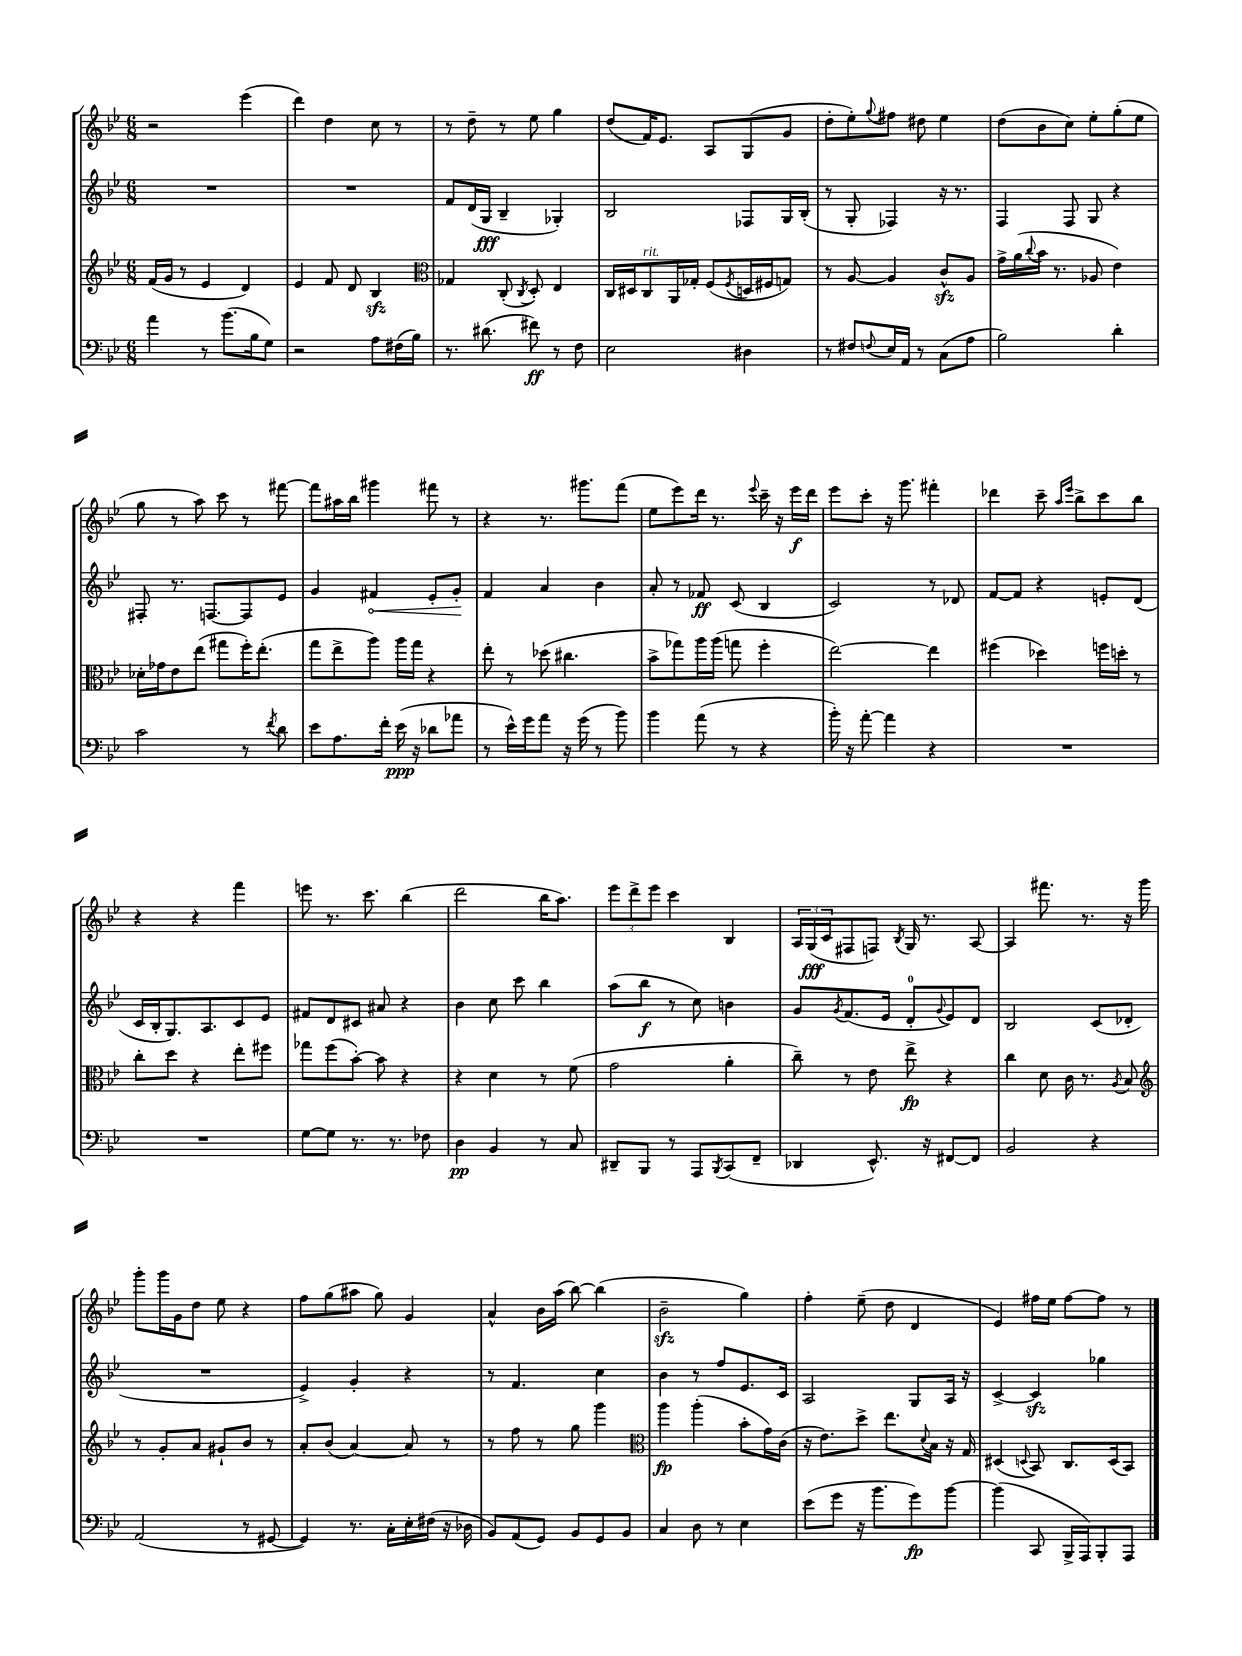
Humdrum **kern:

**kern	**kern	**kern	**kern
*staff4	*staff3	*staff2	*staff1
*clefF4	*clefG2	*clefG2	*clefG2
*k[b-e-]	*k[b-e-]	*k[b-e-]	*k[b-e-]
*M6/8	*M6/8	*M6/8	*M6/8
4a	(16f	2.r	2r
.	16g	.	.
.	8r	.	.
8r	4e-	.	.
(8.b-	.	.	.
.	4d)	.	(4eee-
16B-	.	.	.
8G)	.	.	.
=	=	=	=
2r	4e-	2.r	4ddd)
.	8f	.	4dd
.	8d	.	.
8A	4B-	.	8cc
(16F#	.	.	8r
16B-)	.	.	.
=	=	=	=
*	*clefC3	*	*
8.r	4G-	8f	8r
.	.	(16d	8dd~
(8.d#	.	16G	.
.	(8C'	4B-~	8r
.	8qC	.	.
8f#)	8D')	.	8ee-
8r	4E-	4G-')	4gg
8F	.	.	.
=	=	=	=
2E-	16C	2B-	(8dd
.	16D#	.	.
.	8C	.	16f)
.	.	.	8.e-
.	16AA	.	.
.	16G-'	.	.
.	(8F	.	8A
.	8qF	.	.
4D#	16D	8F-	(8G
.	16F#	.	.
.	8G)	16G	8g
.	.	(16B-'	.
=	=	=	=
8r	8r	8r	8dd'
8F#	[8A	8G'	8ee-')
8qqF	.	.	8qqgg
16E-	4A]	4F-)	8ff#
16AA	.	.	.
8r	.	.	8dd#
(8C	8c^^	16r	4ee-
.	.	8.r	.
8A	8A	.	.
=	=	=	=
2B-)	16g^	4F	(8dd
.	(16a	.	.
.	8qqcc	.	.
.	16b-	.	8b-
.	8.r	.	.
.	.	8F	8cc)
.	8A-	8G	8ee-'
4d'	4e-)	4r	(8gg'
.	.	.	8ee-
=	=	=	=
2c	16d-'	8F#'	8gg
.	16g-	.	.
.	8e-	8.r	8r
.	(8ee-	.	8aa)
.	.	[8.F	.
.	8gg#	.	8ccc
8r	16ff')	8F]	8r
.	(8.ee-'	.	.
8qf	.	.	.
8d	.	8e-	[8fff#
=	=	=	=
8e-	8gg	4g	8fff#]
8.A	8ee-^	.	16aa#
.	.	.	16bb-
.	8aa)	4f#	4ggg#
16f'	.	.	.
(16e-	16aa	.	.
16r	16gg	.	.
8d-	4r	8e-'	8fff#
8a-	.	8g'	8r
=	=	=	=
8r	8ee-'	4f	4r
16e-^^)	8r	.	.
16g	.	.	.
8a	(8dd-	4a	8.r
16r	4.cc#	.	.
(16g	.	.	8.ggg#
8r	.	4b-	.
8b-)	.	.	(8fff
=	=	=	=
4b-	8b-^	8a'	8ee-
.	8gg-)	8r	8eee-)
(8a	16aa	8f-	16ddd
.	(16aa	.	8.r
8r	8gg	(8c	.
.	.	.	8qqeee-
4r	4ff'	4B-	16ccc~
.	.	.	16r
.	.	.	16eee-
.	.	.	16ddd
=	=	=	=
16b-')	[2ee-)	2c)	8eee-
16r	.	.	.
[8a'	.	.	8ccc'
4a]	.	.	16r
.	.	.	8.ggg
4r	4ee-]	8r	4fff#'
.	.	8d-	.
=	=	=	=
2.r	(4ff#	[8f	4ddd-
.	.	8f]	.
.	4dd-)	4r	8ccc~
.	.	.	16qqaa
.	.	.	16qqeee-
.	.	.	8bb-^
.	16ff	8e'	8ccc
.	16dd'	.	.
.	8r	(8d	8bb-
=	=	=	=
2.r	8cc'	16c	4r
.	.	16B-'	.
.	8dd	8.G)	.
.	4r	.	4r
.	.	8.A	.
.	8ee-'	8c	4fff
.	8ff#	8e-	.
=	=	=	=
[8G	8gg-	8f#	8eee
8G]	(8ff	8d	8.r
8.r	[8b-')	8c#	.
.	.	.	8.ccc
.	8b-]	8a#	.
8.r	.	.	.
.	4r	4r	(4bb-
8F-	.	.	.
=	=	=	=
4D	4r	4b-	2ddd
4BB-	4d	8cc	.
.	.	8ccc	.
8r	8r	4bb-	16bb-
.	.	.	8.aa)
8C	(8f	.	.
=	=	=	=
8DD#~	2g	(8aa	12eee-
.	.	.	12ddd^
8BBB-	.	8bb-	.
.	.	.	12eee-
8r	.	8r	4ccc
8AAA	.	8cc)	.
8qBBB-	.	.	.
(8CC	4a'	4b	4B-
8FF~	.	.	.
=	=	=	=
4DD-	8cc~)	8g	24A
.	.	.	(24G
.	.	.	24c
.	.	8qg	.
.	8r	(8.f	8F#
8.EE-^^)	8e-	.	8F)
.	.	16e-	.
.	.	.	8qB-
.	8ee-^	8d'	16G
16r	.	.	8.r
.	.	8qqg	.
[8FF#	4r	8e-)	.
8FF#]	.	8d	[8A
=	=	=	=
2BB-	4cc	2B-	4A]
.	8d	.	8.fff#
.	16c	.	.
.	8.r	.	8.r
4r	.	(8c	.
.	8qA	.	.
.	8B-	8d-'	16r
.	.	.	16ggg
=	=	=	=
*	*clefG2	*	*
(2AA	8r	2.r	8ggg'
.	8g'	.	16ggg
.	.	.	16g
.	8a	.	8dd
.	8g#`	.	8ee-
8r	8b-	.	4r
[8GG#	8r	.	.
=	=	=	=
4GG#])	8a'	4e-^)	8ff
.	(8b-	.	(8gg
8.r	[4a)	4g'	8aa#
.	.	.	8gg)
16C'	.	.	.
16E-'	8a]	4r	4g
(16F#	.	.	.
16r	8r	.	.
16D-	.	.	.
=	=	=	=
8BB-)	8r	8r	4a^^
(8AA	8ff	4.f	.
8GG)	8r	.	16b-
.	.	.	(16aa
8BB-	8gg	.	[8bb-)
8GG	4ggg	4cc	(4bb-]
8BB-	.	.	.
=	=	=	=
*	*clefC3	*	*
4C	4aa	4b-	2b-~
8D	(4aa'	8r	.
8r	.	8ff	.
4E-	8b-'	8.e-	4gg)
.	16g)	.	.
.	(16c	16c	.
=	=	=	=
(8e-	16r	2A	4ff'
.	8.e-)	.	.
8g	.	.	.
16r	8dd^	.	(8ee-~
8.b-	.	.	.
.	8.ee-	.	8dd
8g)	.	8G	4d
.	8qqd	.	.
.	16B-	.	.
[8b-	16r	16A	.
.	16G	16r	.
=	=	=	=
(4b-]	(4D#	[4c^	4e-)
.	8qqD	.	.
8CC	8BB-)	4c]	16ff#
.	.	.	16ee-
16BBB-^	8.C	.	[8ff#
16AAA)	.	.	.
8BBB-'	.	4gg-	8ff#]
.	(16D	.	.
8AAA	8BB-)	.	8r
==	==	==	==
*-	*-	*-	*-
